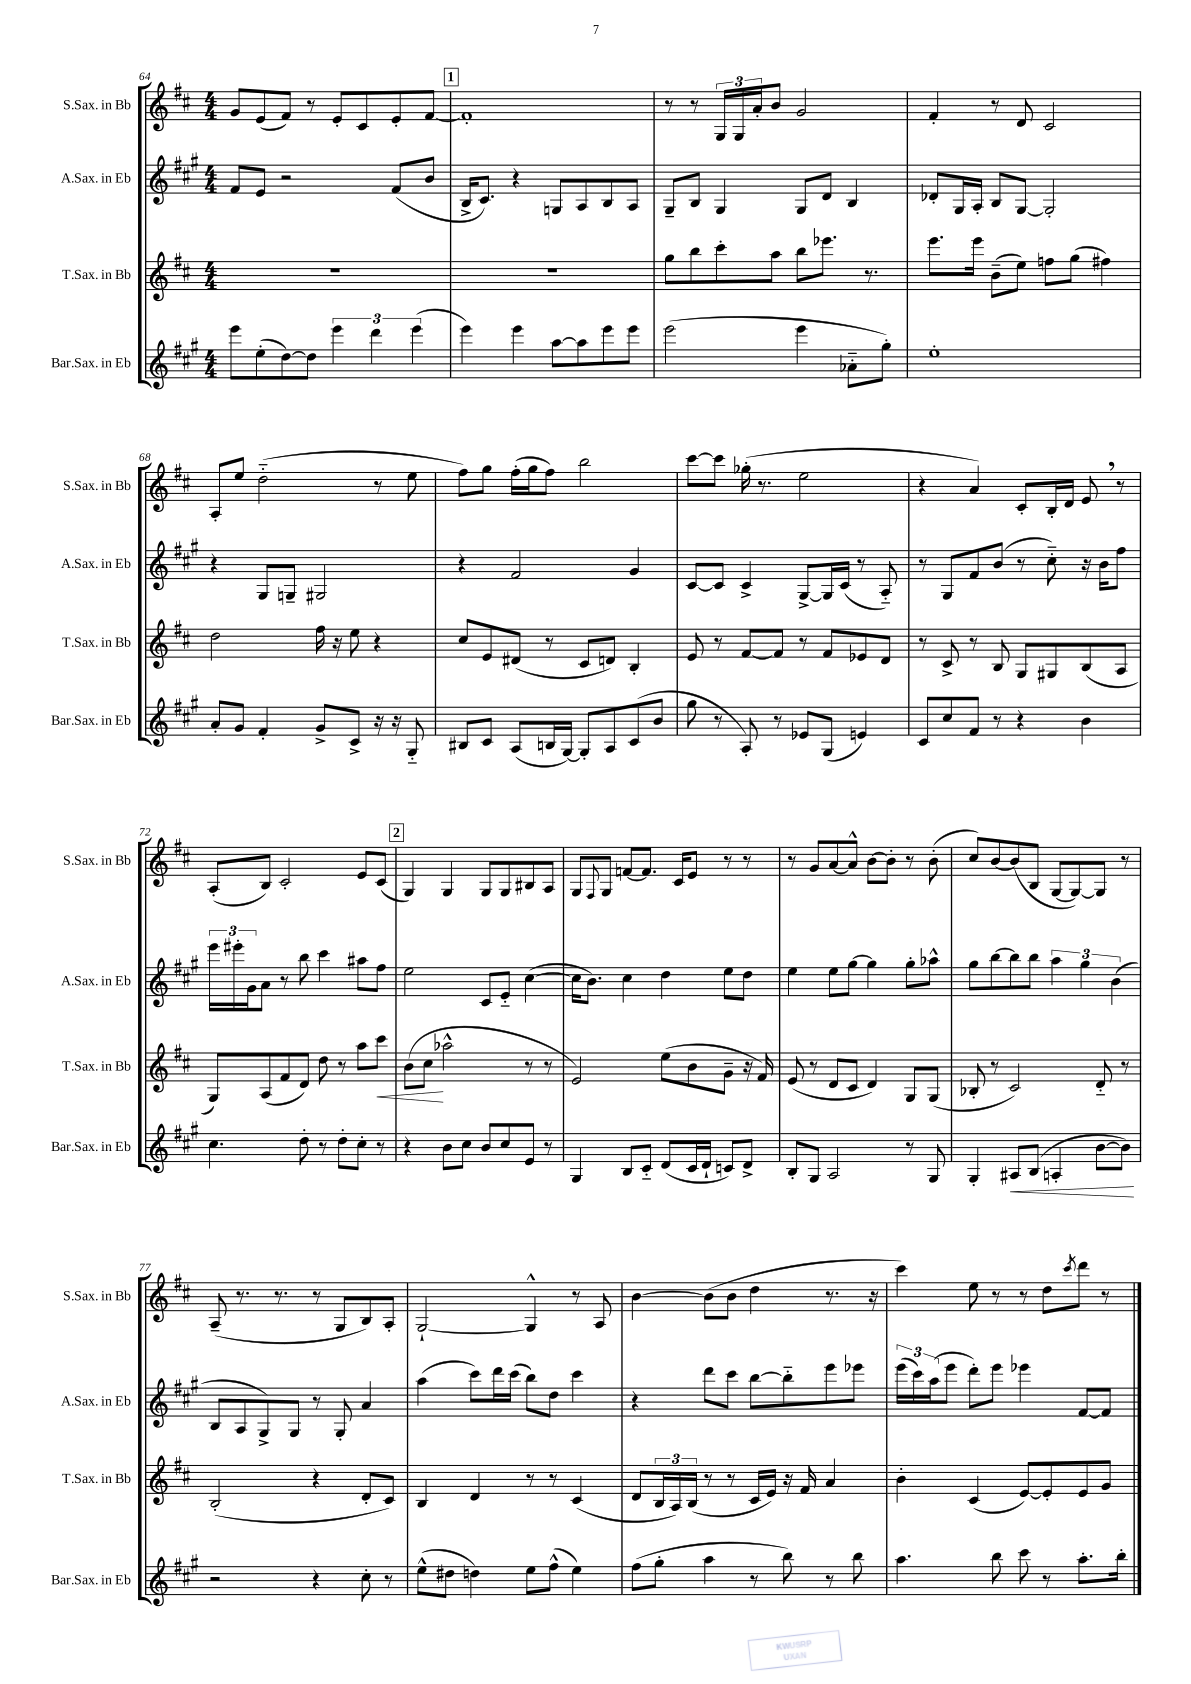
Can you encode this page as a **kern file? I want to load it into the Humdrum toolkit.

**kern	**kern	**kern	**kern
*staff4	*staff3	*staff2	*staff1
*clefG2	*clefG2	*clefG2	*clefG2
*k[f#c#g#]	*k[f#c#]	*k[f#c#g#]	*k[f#c#]
*M4/4	*M4/4	*M4/4	*M4/4
8eee	1r	8f#	8g
(8ee'	.	8e	(8e
[8dd)	.	2r	8f#)
8dd]	.	.	8r
6eee	.	.	8e'
.	.	.	8c#
6ddd	.	.	.
.	.	(8f#	8e'
(6eee	.	.	.
.	.	8b	[8f#
=	=	=	=
4eee)	1r	16B^	1f#']
.	.	8.c#)	.
4eee	.	4r	.
[8aa	.	8G	.
8aa]	.	8A	.
8eee	.	8B	.
8eee	.	8A	.
=	=	=	=
(2eee	8gg	8G#~	8r
.	8bb	8B	8r
.	8ccc#'	4G#	24G
.	.	.	24G
.	.	.	24a'
.	8aa	.	8b
4eee	8bb	8G#	2g
.	8.eee-	8d	.
8a-'~	.	4B	.
.	8.r	.	.
8gg#')	.	.	.
=	=	=	=
1ee'	8.eee	8d-'	4f#'
.	.	16G#	.
.	16eee	16A'	.
.	(8b~	8B	8r
.	8ee)	[8G#	8d
.	8ff	2G#']	2c#
.	(8gg	.	.
.	4ff#)	.	.
=	=	=	=
8a'	2dd	4r	8A'
8g#	.	.	8ee
4f#'	.	8G#	(2dd'~
.	.	8G~	.
8g#^	16ff#	2G#	.
.	16r	.	.
8c#^	8ee	.	.
16r	4r	.	8r
16r	.	.	.
8G#'~	.	.	8ee
=	=	=	=
8B#	8cc#	4r	8ff#)
8c#	8e	.	8gg
(8A	(8d#	2f#	(16ff#'
.	.	.	16gg
16B	8r	.	8ff#)
[16G#)	.	.	.
8G#']	8c#	.	2bb
8A	8d)	.	.
(8c#	4B'	4g#	.
8b	.	.	.
=	=	=	=
8gg#	8e	[8c#	[8ccc#
8r	8r	8c#]	8ccc#]
8A')	[8f#	4c#^	(16gg-'
.	.	.	8.r
8r	8f#]	.	.
8e-	8r	[8G#^	2ee
(8G#	8f#	16G#]	.
.	.	(16c#	.
4e)	8e-	8r	.
.	8d	8A'~)	.
=	=	=	=
8c#	8r	8r	4r
8cc#	8c#^	8G#	.
8f#	8r	8f#	4a)
8r	8B	(8b	.
4r	8G	8r	8c#'
.	8G#	8cc#'~)	16B'
.	.	.	16d
4b	(8B	16r	8e
.	.	16b	.
.	8A	8ff#	8r
=	=	=	=
4.cc#	8G)	24eee	(8A'
.	.	24eee#'	.
.	.	24g#	.
.	(8A	8a	8B)
.	8f#	8r	2c#'
8dd'	8d)	8bb	.
8r	8dd	4ccc#	.
8dd'	8r	.	.
8cc#'	8aa	8aa#	8e
8r	8ccc#	8ff#	(8c#
=	=	=	=
4r	(8b	2ee	4G)
.	8cc#	.	.
8b	2aa-^^	.	4G
8cc#	.	.	.
8b	.	8c#	8G
8cc#	.	8e'~	8G
8e	8r	([4cc#	8B#
8r	8r	.	8A
=	=	=	=
4G#	2e)	16cc#]	8G
.	.	8.b)	.
.	.	.	8qqF#
.	.	.	8G
8B	.	4cc#	[8f
8c#'~	.	.	8.f]
(8d	(8ee	4dd	.
.	.	.	16c#
16c#	8b	.	8e
16d`	.	.	.
8c)	8g~	8ee	8r
8d^	16r	8dd	8r
.	16f#)	.	.
=	=	=	=
8B'	(8e	4ee	8r
8G#	8r	.	8g
2A	8d	8ee	[8a
.	8c#	[8gg#	8a^^]
.	4d)	4gg#]	[8b
.	.	.	8b']
8r	8G	8gg#'	8r
8G#	(8G	8aa-^^	(8b'
=	=	=	=
4G#'	8B-'	8gg#	8cc#)
.	8r	[8bb	[8b
8A#	2c#)	8bb]	(8b]
(8B	.	8bb	8B
4A'	.	6aa	[8G
.	.	.	8G_)
.	.	6gg#	.
[8b	8d'~	.	8G]
.	.	(6b	.
8b])	8r	.	8r
=	=	=	=
2r	(2B'	8B	(8A~
.	.	8A	8.r
.	.	8G#^)	.
.	.	.	8.r
.	.	8G#	.
4r	4r	8r	8r
.	.	8G#'	8G
8cc#'	8d'	4a	8B)
8r	8c#)	.	8A'
=	=	=	=
(8ee^^	4B	(4aa	[2G`
8dd#	.	.	.
4dd)	4d	8ccc#)	.
.	.	16ddd	.
.	.	(16ccc#	.
8ee	8r	8bb)	4G^^]
(8ff#^^	8r	8dd	.
4ee)	(4c#	4ccc#	8r
.	.	.	8A
=	=	=	=
(8ff#	8d	4r	[4b
8gg#'	24B	.	.
.	24A)	.	.
.	(24B	.	.
4aa	8r	8ddd	(8b]
.	8r	8ccc#	8b
8r	16c#	[8bb	4dd
.	16e)	.	.
8bb)	16r	8bb'~]	.
.	16f#	.	.
8r	4a	8eee	8.r
8bb	.	8eee-	.
.	.	.	16r
=	=	=	=
4.aa	4b'	(24eee	4ccc#)
.	.	24ccc#)	.
.	.	(24aa	.
.	.	8eee	.
.	(4c#	8ddd')	8ee
8bb	.	8eee	8r
8ccc#	[8e)	4eee-	8r
8r	8e']	.	8dd
.	.	.	8qccc#
8.aa'	8e	[8f#	8ddd
.	8g	8f#]	8r
16bb'	.	.	.
==	==	==	==
*-	*-	*-	*-
